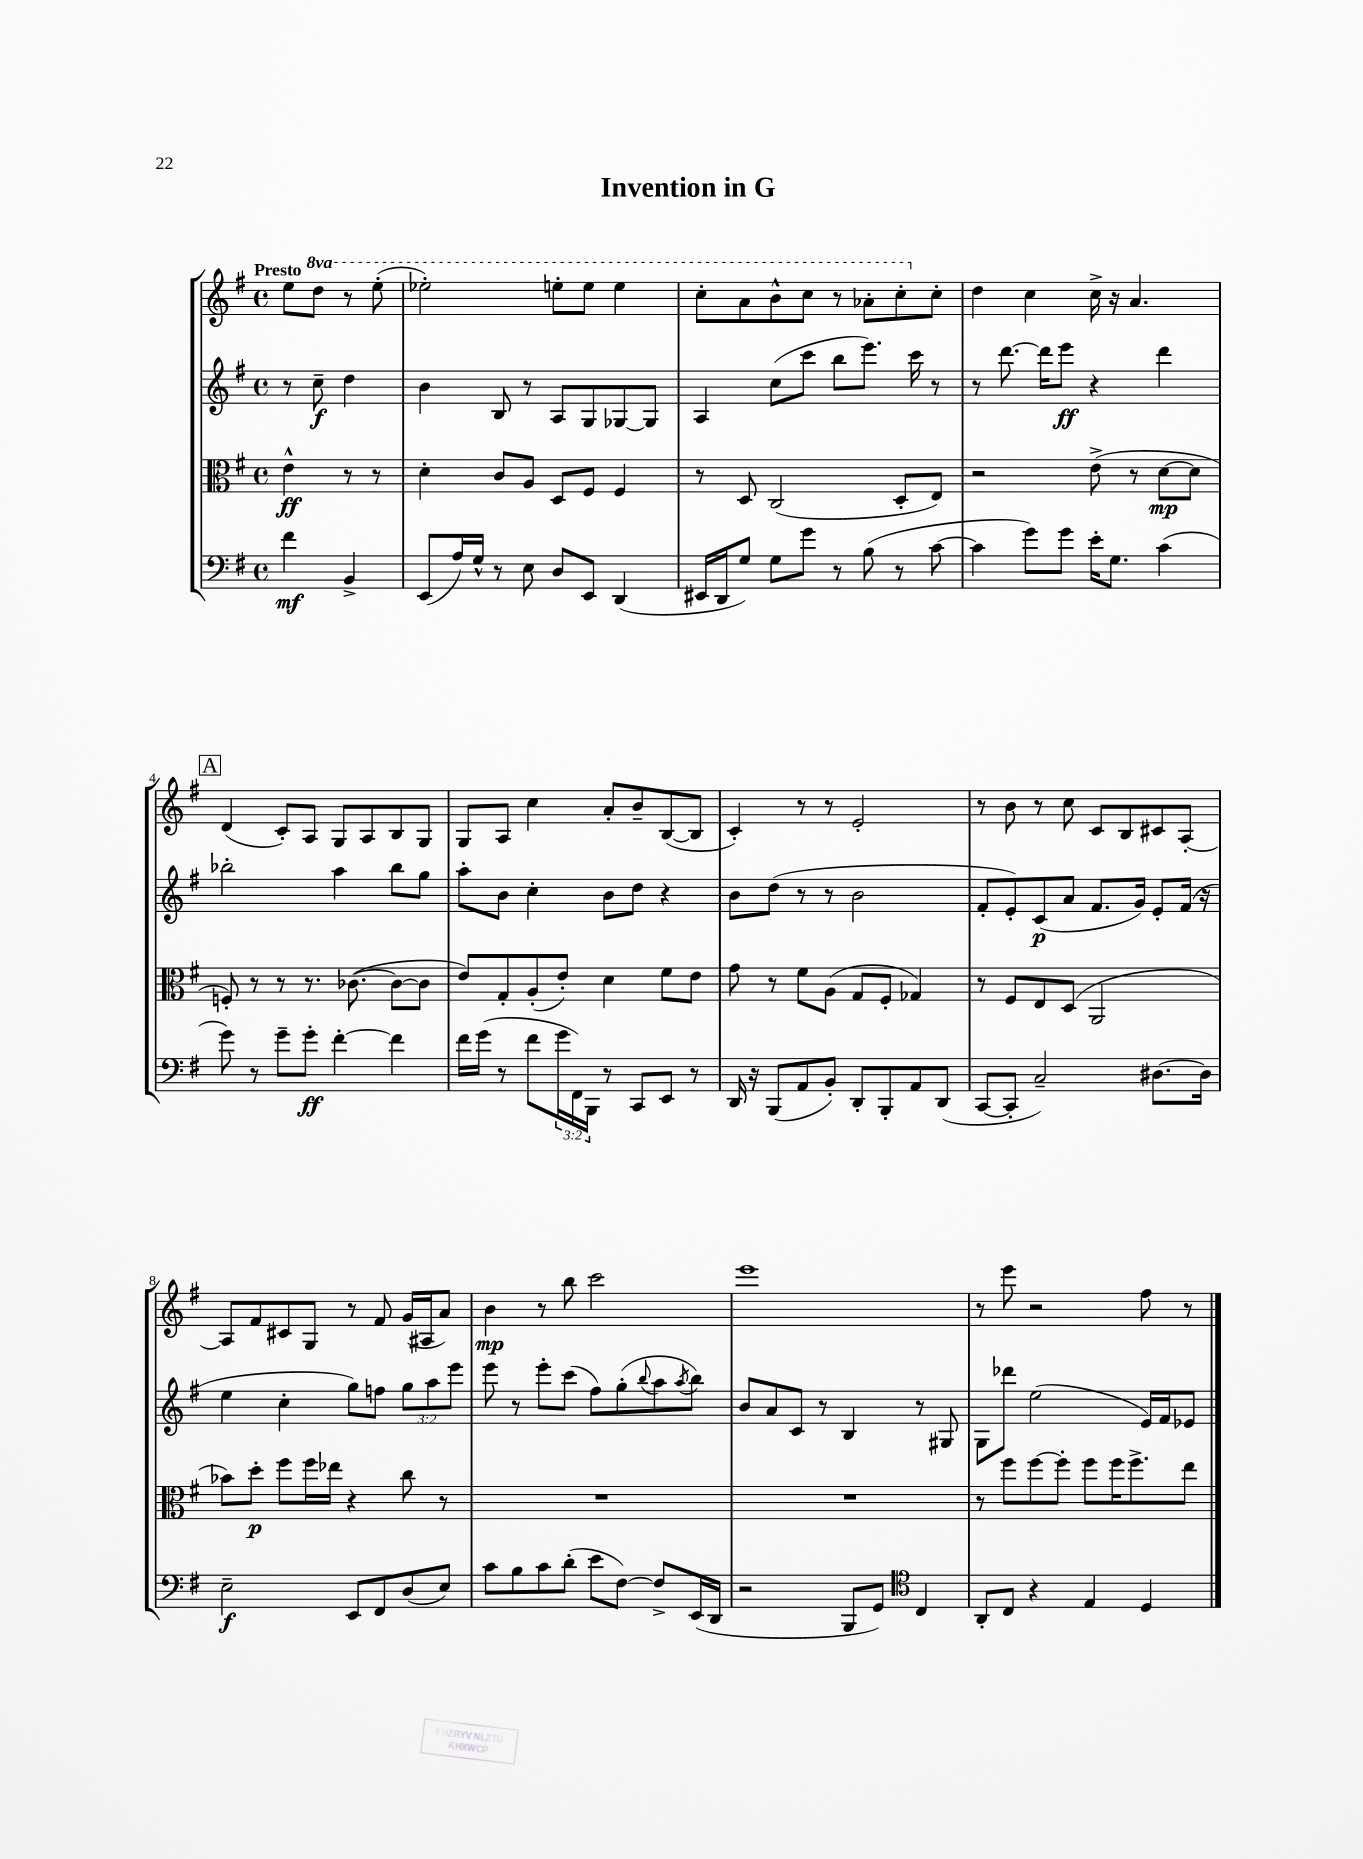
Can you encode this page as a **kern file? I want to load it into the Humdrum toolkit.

**kern	**dynam	**kern	**dynam	**kern	**dynam	**kern	**dynam
*part4	*part4	*part3	*part3	*part2	*part2	*part1	*part1
*staff4	*staff4	*staff3	*staff3	*staff2	*staff2	*staff1	*staff1
*clefF4	*	*clefC3	*	*clefG2	*	*clefG2	*
*k[f#]	*	*k[f#]	*	*k[f#]	*	*k[f#]	*
*M4/4	*	*M4/4	*	*M4/4	*	*M4/4	*
*met(c)	*	*met(c)	*	*met(c)	*	*met(c)	*
=	=	=	=	=	=	=	=
!	!	!	!	!	!	!LO:TX:a:B:t=Presto	!
4f#\	mf	4e^^\	ff	8r	.	8ee\L	.
*	*	*	*	*	*	*8va	*
.	.	.	.	8cc~\	f	8ddd\J	.
4BB^/	.	8r	.	4dd\	.	8r	.
.	.	8r	.	.	.	(8eee'\	.
=1	=1	=1	=1	=1	=1	=1	=1
(8EE/L	.	4d'\	.	4b\	.	2eee-X'\)	.
16A/L)	.	.	.	.	.	.	.
16G^^/JJ	.	.	.	.	.	.	.
8r	.	8c/L	.	8B/	.	.	.
8E\	.	8A/J	.	8r	.	.	.
8D/L	.	8D/L	.	8A/L	.	8eeen'\L	.
8EE/J	.	8F#/J	.	8G/	.	8eee\J	.
(4DD/	.	4F#/	.	[8G-X/	.	4eee\	.
.	.	.	.	8G-/J]	.	.	.
=2	=2	=2	=2	=2	=2	=2	=2
16EE#X/LL	.	8r	.	4A/	.	8ccc'\L	.
16DD/J	.	.	.	.	.	.	.
8G/J)	.	8D/	.	.	.	8aa\	.
8G\L	.	(2C/	.	(8cc\L	.	8bb^^\	.
8g\J	.	.	.	8ccc\J	.	8ccc\J	.
8r	.	.	.	8bb\L	.	8r	.
(8B\	.	.	.	8.eee\J)	.	8aa-X'\L	.
8r	.	8D'/L	.	.	.	8ccc'\	.
.	.	.	.	16ccc\	.	.	.
*	*	*	*	*	*	*X8va	*
[8c\	.	8E/J)	.	8r	.	8cc'\J	.
=3	=3	=3	=3	=3	=3	=3	=3
4c\]	.	2r	.	8r	.	4dd\	.
.	.	.	.	[8.ddd\	.	.	.
8g\L)	.	.	.	.	.	4cc\	.
.	.	.	.	16ddd\KL]	.	.	.
8g\J	.	.	.	8eee\J	ff	.	.
16e'\KL	.	(8e^\	.	4r	.	16cc^\	.
8.G\J	.	.	.	.	.	16r	.
.	.	8r	.	.	.	4.a/	.
(4c\	.	[8d\L	mp	4ddd\	.	.	.
.	.	8d\J]	.	.	.	.	.
!!LO:LB:g=z
!!LO:REH:place=s1:t=A
=4	=4	=4	=4	=4	=4	=4	=4
8g\)	.	8Fn'/)	.	2bb-X'\	.	(4d/	.
8r	.	8r	.	.	.	.	.
8g~\L	.	8r	.	.	.	8c'/L)	.
8g'\J	ff	8.r	.	.	.	8A/J	.
[4f#'\	.	.	.	4aa\	.	8G/L	.
.	.	([8.c-X\	.	.	.	.	.
.	.	.	.	.	.	8A/	.
4f#\]	.	8c-\L_	.	8bb-\L	.	8B/	.
.	.	8c-\J]	.	8gg\J	.	8G/J	.
=5	=5	=5	=5	=5	=5	=5	=5
16f#\LL	.	8e/L)	.	8aa'\L	.	8G/L	.
(16g\JJ	.	.	.	.	.	.	.
8r	.	8G'/	.	8b\J	.	8A/J	.
8f#\L	.	(8A'/	.	4cc'\	.	4cc\	.
24g\L	.	8e'/J)	.	.	.	.	.
24FF#\)	.	.	.	.	.	.	.
24BBB\JJ	.	.	.	.	.	.	.
8r	.	4d\	.	8b\L	.	8a'/L	.
8CC/L	.	.	.	8dd\J	.	8b~/	.
8EE/J	.	8f#\L	.	4r	.	([8B/	.
8r	.	8e\J	.	.	.	8B/J]	.
=6	=6	=6	=6	=6	=6	=6	=6
16DD/	.	8g\	.	8b\L	.	4c'/)	.
16r	.	.	.	.	.	.	.
(8BBB/L	.	8r	.	(8dd\J	.	.	.
8AA/	.	8f#\L	.	8r	.	8r	.
8BB'/J)	.	(8A\J	.	8r	.	8r	.
8DD'/L	.	8G/L	.	2b\	.	2e'/	.
8BBB'/	.	8F#'/J	.	.	.	.	.
8AA/	.	4G-X/)	.	.	.	.	.
(8DD/J	.	.	.	.	.	.	.
=7	=7	=7	=7	=7	=7	=7	=7
[8CC/L	.	8r	.	8f#'/L	.	8r	.
8CC'/J]	.	8F#/L	.	8e'/)	.	8b\	.
2C~/)	.	8E/	.	(8c/	p	8r	.
.	.	(8D/J	.	8a/J	.	8cc\	.
.	.	2AA/	.	8.f#/L	.	8c/L	.
.	.	.	.	.	.	8B/	.
.	.	.	.	16g/Jk)	.	.	.
[8.D#X\L	.	.	.	8e'/L	.	8c#X/	.
.	.	.	.	(16f#/Jk	.	[8A'/J	.
16D#\Jk]	.	.	.	16r	.	.	.
!!LO:LB:g=z
=8	=8	=8	=8	=8	=8	=8	=8
2E~\	f	8b-X\L)	.	4ee\	.	8A/L]	.
.	.	8dd'\J	p	.	.	8f#/	.
.	.	8ff#\L	.	4cc'\	.	8c#X/	.
.	.	16ff#\L	.	.	.	8G/J	.
.	.	16ee-X\JJ	.	.	.	.	.
8EE/L	.	4r	.	8gg\L)	.	8r	.
8FF#/	.	.	.	8ffn\J	.	8f#/	.
(8D/	.	8cc\	.	12gg\L	.	(16g/LL	.
.	.	.	.	.	.	16A#X/J	.
.	.	.	.	12aa\	.	.	.
8E/J)	.	8r	.	.	.	8a/J)	.
.	.	.	.	12eee\J	.	.	.
=9	=9	=9	=9	=9	=9	=9	=9
8c\L	.	1r	.	8eee\	.	4b\	mp
8B\	.	.	.	8r	.	.	.
8c\	.	.	.	8eee'\L	.	8r	.
(8d'\J	.	.	.	(8ccc\J	.	8bb\	.
8e\L	.	.	.	8ff#\L)	.	2ccc\	.
[8F#\J)	.	.	.	(8gg'\	.	.	.
.	.	.	.	8qqbb/	.	.	.
8F#^/L]	.	.	.	8aa\	.	.	.
.	.	.	.	8qaa/	.	.	.
(16EE/L	.	.	.	8bb\J)	.	.	.
16DD/JJ	.	.	.	.	.	.	.
=10	=10	=10	=10	=10	=10	=10	=10
2r	.	1r	.	8b/L	.	1eee	.
.	.	.	.	8a/	.	.	.
.	.	.	.	8c/J	.	.	.
.	.	.	.	8r	.	.	.
8BBB/L	.	.	.	4B/	.	.	.
8GG/J)	.	.	.	.	.	.	.
*clefC4	*	*	*	*	*	*	*
4C/	.	.	.	8r	.	.	.
.	.	.	.	8G#X/	.	.	.
=11	=11	=11	=11	=11	=11	=11	=11
8AA'/L	.	8r	.	8G\L	.	8r	.
8C/J	.	8ff#\L	.	8ddd-X\J	.	8eee\	.
4r	.	[8ff#\	.	(2ee\	.	2r	.
.	.	8ff#'\J]	.	.	.	.	.
4E/	.	8ff#\L	.	.	.	.	.
.	.	16ff#\K	.	.	.	.	.
.	.	8.ff#^\	.	.	.	.	.
4D/	.	.	.	16e/LL)	.	8ff#\	.
.	.	.	.	16f#/J	.	.	.
.	.	8ee\J	.	8e-X/J	.	8r	.
==	==	==	==	==	==	==	==
*-	*-	*-	*-	*-	*-	*-	*-
